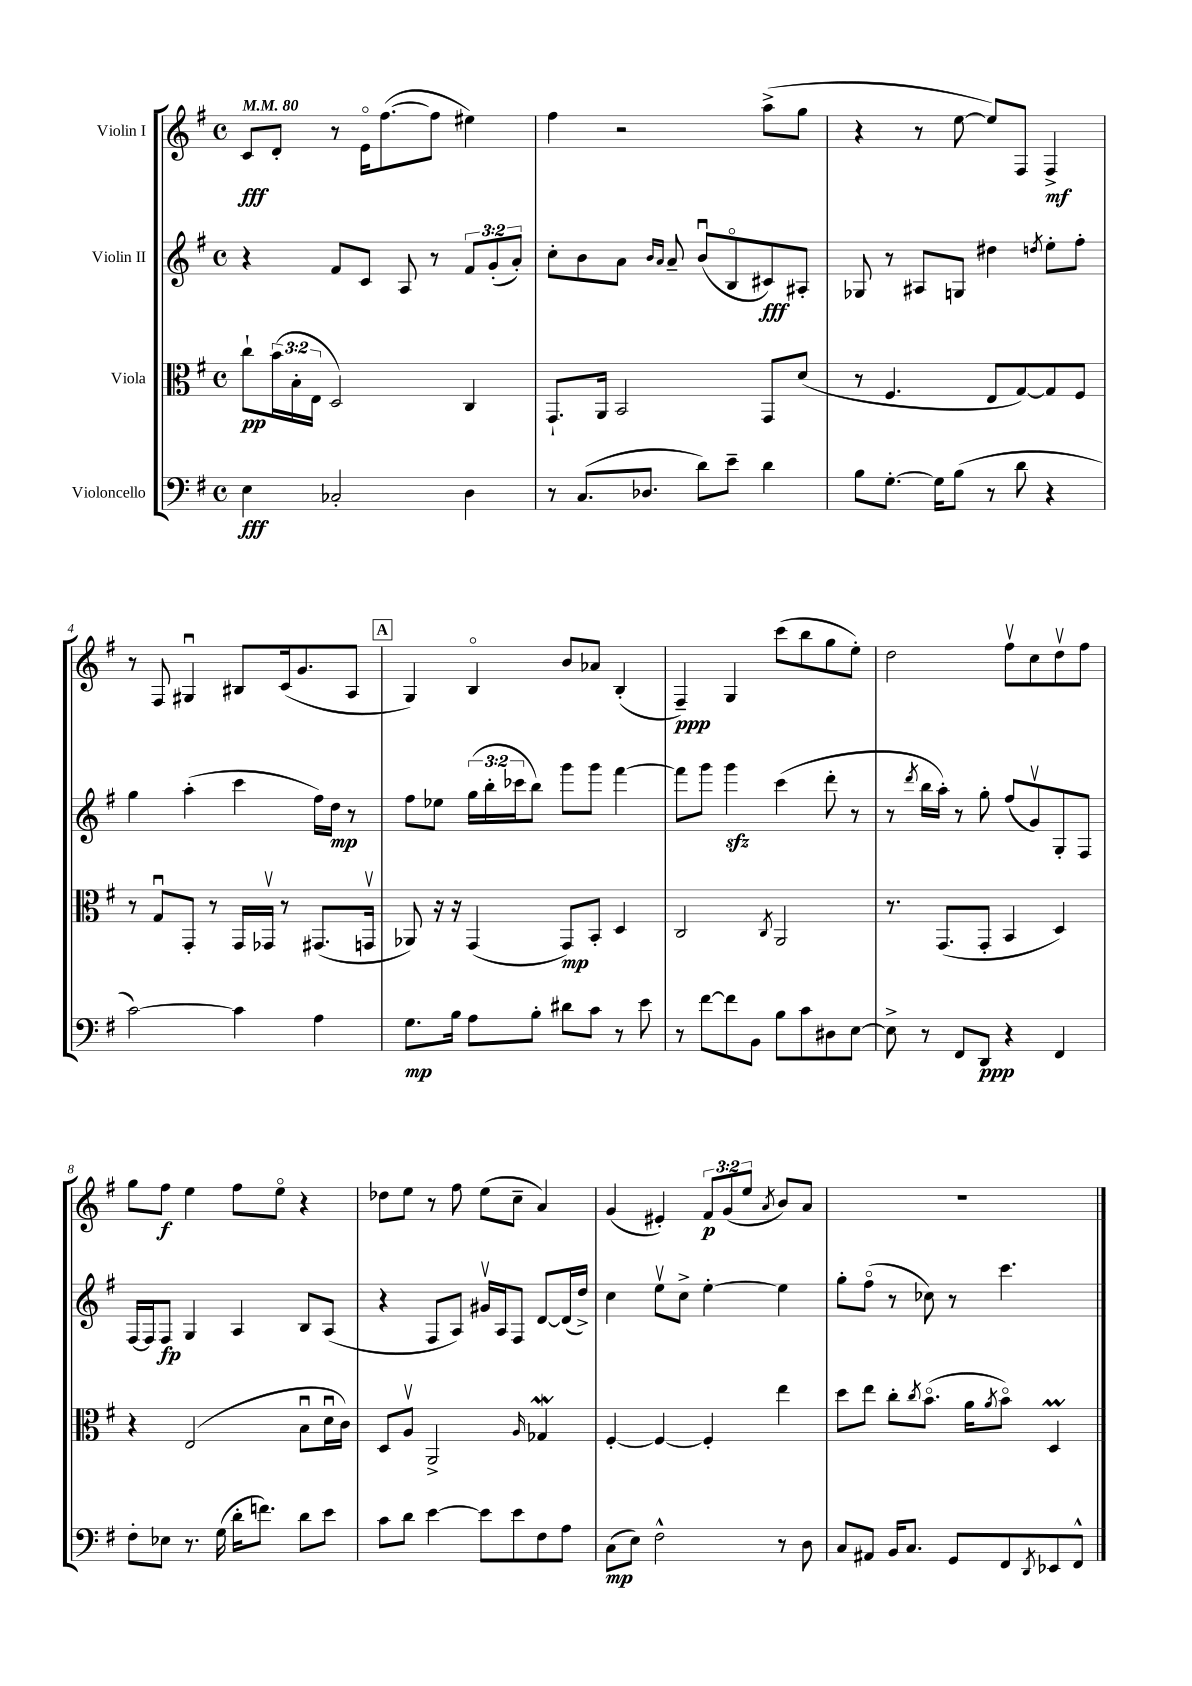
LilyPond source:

<<
\new StaffGroup <<
\new Staff = "s0" \with { instrumentName = "Violin I" } {
    \clef treble \key g \major \defaultTimeSignature \time 4/4 \override Staff.TupletNumber.text = #tuplet-number::calc-fraction-text \tempo 4 = 80
    c'8\fff d'8-. r8 e'16\flageolet fis''8.~( fis''8 eis''4) |
    fis''4 r2 a''8->( g''8 |
    r4 r8 e''8~ e''8) fis8 fis4->\mf |
    r8 fis8 gis4\downbow bis8 c'16( g'8. a8 |
    \mark \markup { \box "A" } g4) b4\flageolet b'8 aes'8 b4-.( |
    fis4--\ppp) g4 c'''8( b''8 g''8 e''8-.) |
    d''2 fis''8\upbow c''8 d''8\upbow fis''8 |
    g''8 fis''8\f e''4 fis''8 e''8\flageolet r4 |
    des''8 e''8 r8 fis''8 e''8( c''8-- a'4) |
    g'4( eis'4-.) \tuplet 3/2 { fis'8\p g'8( e''8 } \acciaccatura { a'8 } b'8) a'8 |
    R1 \bar "|." |
}
\new Staff = "s1" \with { instrumentName = "Violin II" } {
    \clef treble \key g \major \defaultTimeSignature \time 4/4 \override Staff.TupletNumber.text = #tuplet-number::calc-fraction-text
    r4 fis'8 c'8 a8 r8 \tuplet 3/2 { fis'8 g'8-.( a'8-.) } |
    c''8-. b'8 a'8 \grace { b'16 a'16 } a'8-- b'8\downbow( b8\flageolet cis'8\fff) ais8-. |
    ges8 r8 ais8 g8 dis''4 \acciaccatura { d''8 } e''8-. fis''8-. |
    g''4 a''4-.( c'''4 fis''16) d''16\mp r8 |
    \mark \markup { \box "A" } fis''8 ees''8 \tuplet 3/2 { g''16( b''16-. ces'''16 } b''8) g'''8 g'''8 fis'''4~ |
    fis'''8 g'''8 g'''4\sfz c'''4( d'''8-. r8 |
    r8 \acciaccatura { d'''8 } b''16 a''16-.) r8 g''8-. fis''8( g'8\upbow) g8-. fis8 |
    fis16~ fis16 fis8\fp g4 a4 b8 a8( |
    r4 fis8 a8) gis'16\upbow a16 fis8 d'8~ d'16( d''16->) |
    c''4 e''8\upbow c''8-> e''4~-. e''4 |
    g''8-. fis''8\flageolet( r8 ces''8) r8 c'''4. \bar "|." |
}
\new Staff = "s2" \with { instrumentName = "Viola" } {
    \clef alto \key g \major \defaultTimeSignature \time 4/4 \override Staff.TupletNumber.text = #tuplet-number::calc-fraction-text
    c''8-!\pp \tuplet 3/2 { b'16( b16-. e16 } d2) c4 |
    g,8.-! a,16 b,2 g,8 d'8( |
    r8 fis4. e8 g8~) g8 fis8 |
    r8 g8\downbow g,8-. r8 g,16 ges,16\upbow r8 gis,8.( g,16\upbow |
    \mark \markup { \box "A" } aes,8) r16 r16 g,4( g,8\mp) b,8-. d4 |
    c2 \acciaccatura { c8 } a,2 |
    r8. g,8.( g,8-. b,4 d4) |
    r4 e2( b8\downbow d'16\downbow c'16) |
    d8 a8\upbow a,2-> \grace { a16 } ges4\mordent |
    fis4~-. fis4~ fis4-. e''4 |
    d''8 e''8 c''8-. \acciaccatura { c''8 } b'8.\flageolet( a'16 \acciaccatura { a'8 } b'8\flageolet) d4\prall \bar "|." |
}
\new Staff = "s3" \with { instrumentName = "Violoncello" } {
    \clef bass \key g \major \defaultTimeSignature \time 4/4
    e4\fff ces2-. d4 |
    r8 c8.( des8. d'8) e'8-- d'4 |
    b8 g8.~-. g16 b8( r8 d'8 r4 |
    c'2~) c'4 a4 |
    \mark \markup { \box "A" } g8.\mp b16 a8 b8-. dis'8 c'8 r8 e'8 |
    r8 fis'8~ fis'8 b,8 b8 c'8 dis8 e8~ |
    e8-> r8 fis,8 d,8\ppp r4 fis,4 |
    fis8-. ees8 r8. g16( d'16-. f'8.) d'8 e'8 |
    c'8 d'8 e'4~ e'8 e'8 fis8 a8 |
    c8\mp( e8) fis2-^ r8 d8 |
    c8 ais,8 b,16 c8. g,8 fis,8 \acciaccatura { d,8 } ees,8 fis,8-^ \bar "|." |
}
>>
>>
